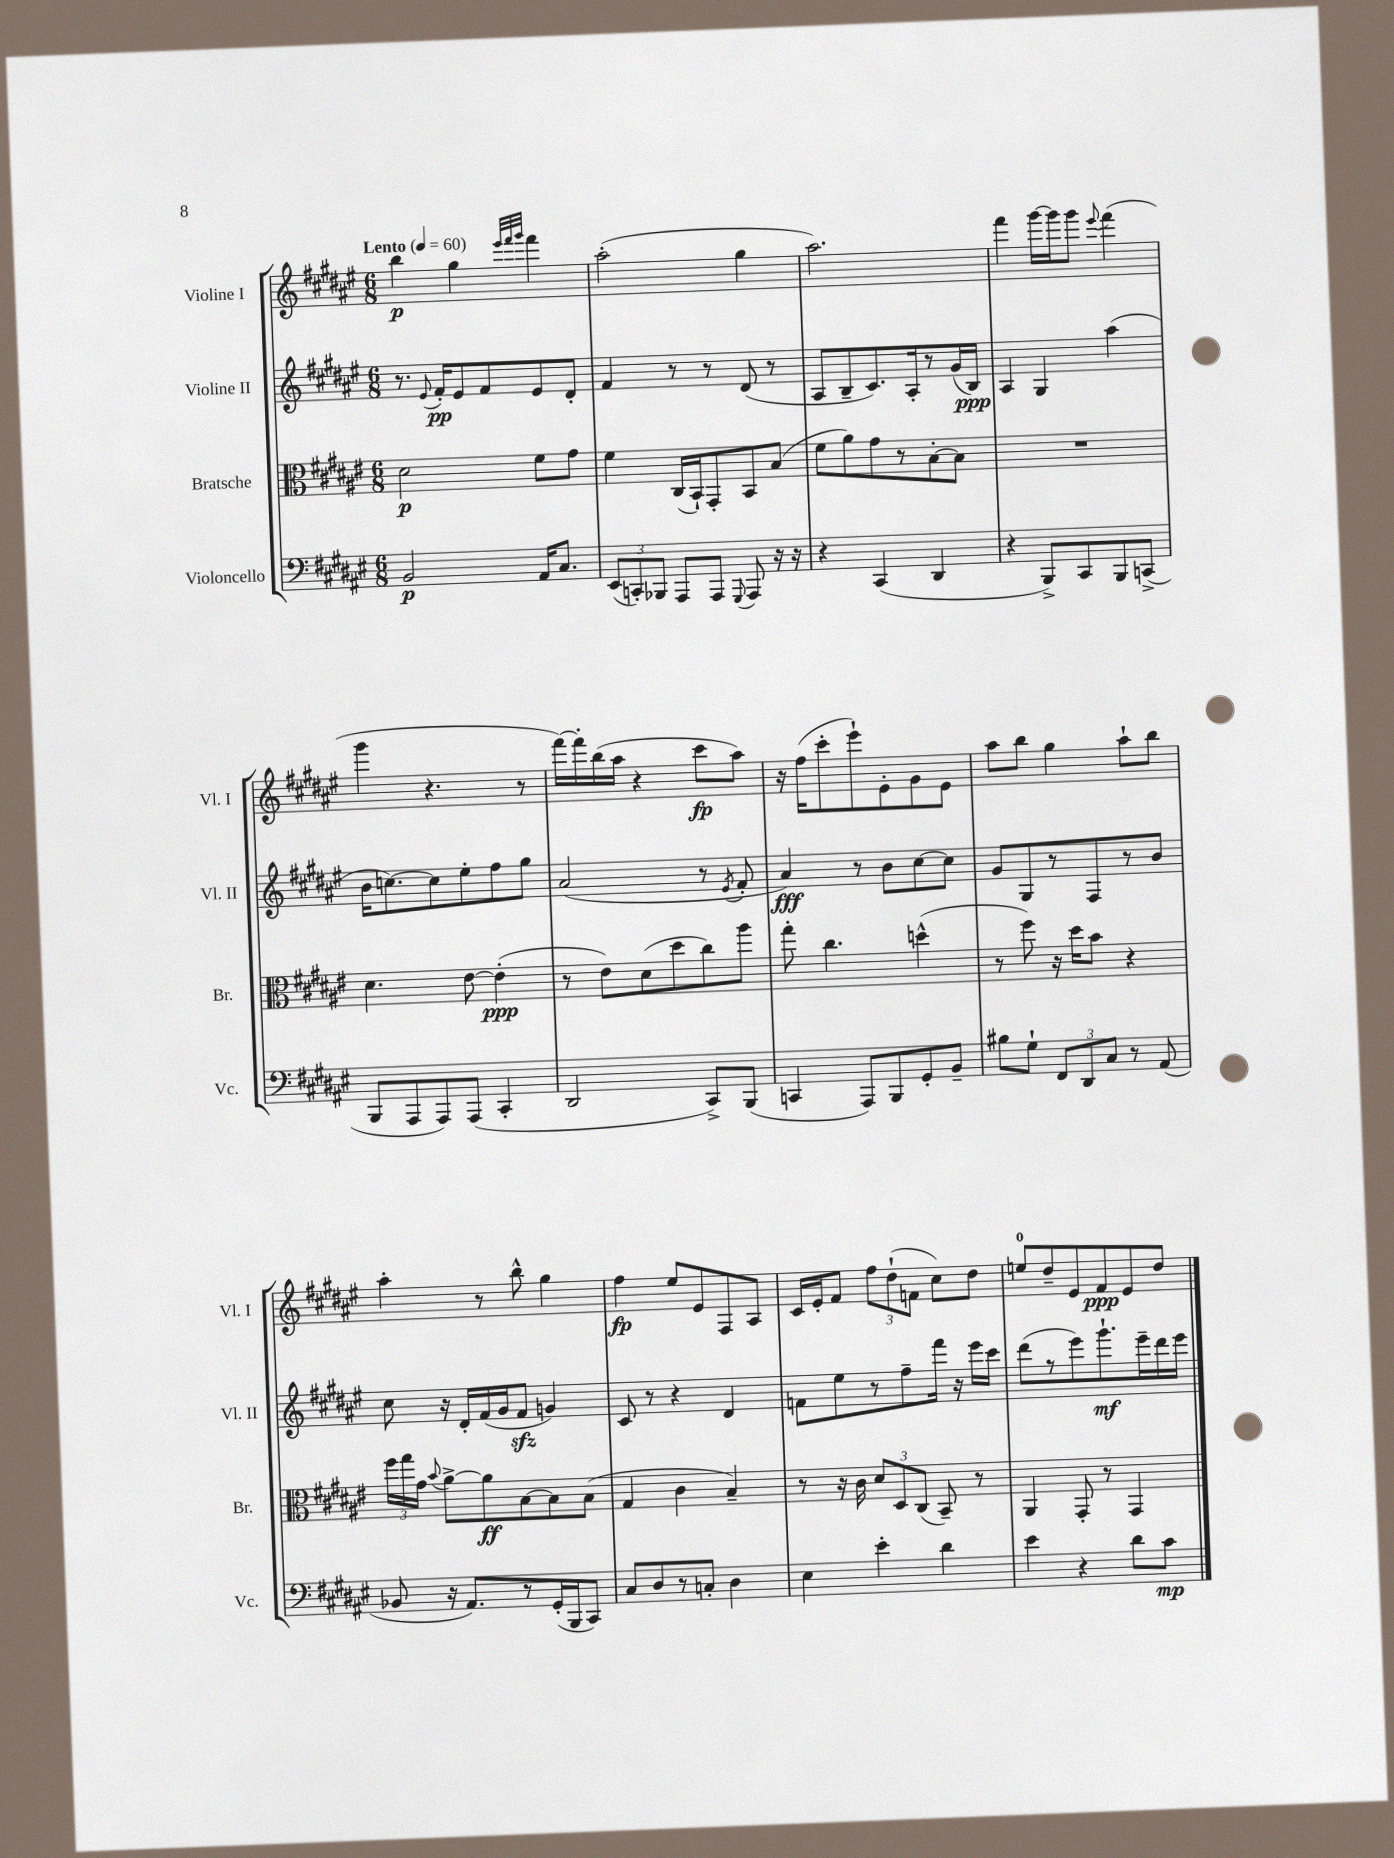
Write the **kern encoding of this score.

**kern	**kern	**kern	**kern
*staff4	*staff3	*staff2	*staff1
*clefF4	*clefC3	*clefG2	*clefG2
*k[f#c#g#d#a#e#]	*k[f#c#g#d#a#e#]	*k[f#c#g#d#a#e#]	*k[f#c#g#d#a#e#]
*M6/8	*M6/8	*M6/8	*M6/8
*MM60	*MM60	*MM60	*MM60
2BB	2d#	8.r	4bb
.	.	8qqe#	.
.	.	16f#'	.
.	.	8e#	4gg#
.	.	8f#	.
.	.	.	32qqeee#
.	.	.	32qqfff#
.	.	.	32qqggg#
16AA#	8f#	8e#	4fff#
8.C#	.	.	.
.	8g#	8d#'	.
=	=	=	=
(12EE#	4f#	4f#	(2aa#'
12CC')	.	.	.
12BBB-	.	.	.
8AAA#	(16C#	8r	.
.	16BB`)	.	.
8AAA#	8GG#'	8r	.
8qqGGG#	.	.	.
8AAA#	8BB	(8d#	4gg#
16r	(8B	8r	.
16r	.	.	.
=	=	=	=
4r	8f#	8A#	2.aa#)
.	8a#)	8B~	.
(4CC#	8g#	8.c#)	.
.	8r	.	.
.	.	16A#'	.
4DD#	[8B'	8r	.
.	8B]	(16g#	.
.	.	16B)	.
=	=	=	=
4r	2.r	4A#	4fff#
8BBB^)	.	4G#	[16ggg#
.	.	.	16ggg#]
8CC#	.	.	8ggg#
.	.	.	8qqeee#
8BBB	.	(4aa#	(4fff#
(8CC^	.	.	.
=	=	=	=
8BBB	4.d#	16b	4ggg#
.	.	[8.cc)	.
8AAA#	.	.	.
8AAA#)	.	8cc]	4.r
(8AAA#	[8e#	8ee#'	.
4CC#'	(4e#']	8ff#	.
.	.	8gg#	8r
=	=	=	=
2DD#	8r	(2a#	[16fff#)
.	.	.	16fff#']
.	8e#)	.	(16bb
.	.	.	16aa#
.	(8d#	.	4r
.	8dd#	.	.
8CC#^)	8cc#)	8r	8ccc#
.	.	8qe#	.
(8BBB	8aa#	8f#'	8aa#)
=	=	=	=
4CC	8gg#'	4a#)	16r
.	.	.	(16ff#
.	4.cc#	.	8ccc#'
8AAA#)	.	8r	8eee#`)
8BBB	.	8b	8e#'
8GG#'	(4dd^^	[8cc#	8g#
8BB~	.	8cc#]	8e#
=	=	=	=
8B#	8r	8g#	8aa#
8G#`	8ff#)	8G#	8bb
12FF#	16r	8r	4gg#
.	16dd#	.	.
12DD#	.	.	.
.	8b	8F#	.
12C#	.	.	.
8r	4r	8r	8aa#`
(8AA#	.	8b	8bb
=	=	=	=
8BB-	24ff#	8cc#	4aa#'
.	24gg#	.	.
.	24g#	.	.
.	8qqb	.	.
16r	[8a#^	16r	.
8.AA#)	.	16d#'	.
.	8a#]	(16f#	8r
.	.	16g#	.
8r	[8B	8f#	8bb^^
(16GG#'	8B]	4g)	4gg#
16BBB	.	.	.
8CC#)	(8B	.	.
=	=	=	=
8C#	4G#	8c#	4ff#
8D#	.	8r	.
8r	4c#	4r	8ee#
8C'	.	.	8e#
4D#	4B~)	4d#	8F#
.	.	.	8A#
=	=	=	=
4E#	8r	8f	16c#
.	.	.	16e#'
.	16r	8ee#	8f#
.	16c#	.	.
4e#'	12d#	8r	12ff#
.	12D#	.	(12dd#`
.	.	8ff#~	.
.	(12C#	.	12f
4d#	8BB~)	16fff#	8cc#)
.	.	16r	.
.	8r	16eee#	8dd#
.	.	16ccc#	.
=	=	=	=
4e#	4AA#	(8ddd#	8ee
.	.	8r	8dd#~
4r	8GG#'	8eee#)	8e#
.	8r	8.ggg#`	8f#
8d#	4GG#	.	8e#
.	.	16eee#~	.
8c#	.	16ddd#	8dd#
.	.	16eee#	.
==	==	==	==
*-	*-	*-	*-
